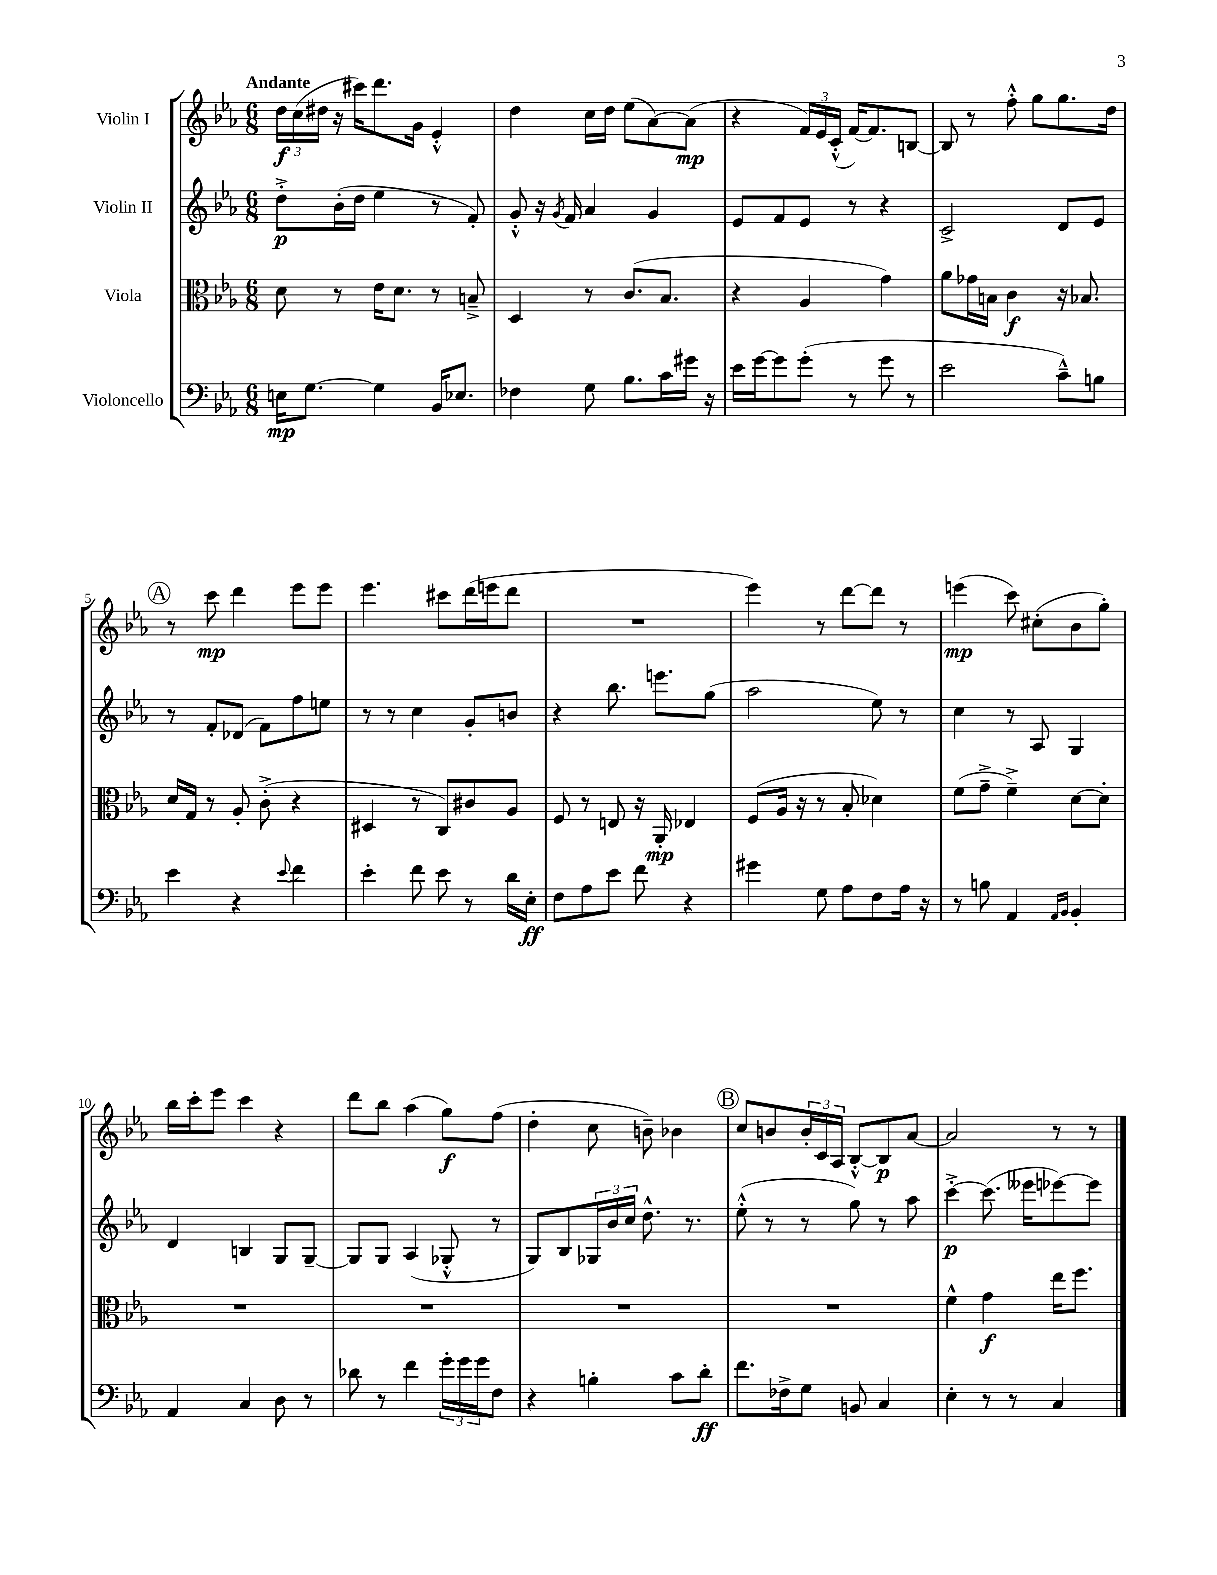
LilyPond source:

<<
\new StaffGroup <<
\new Staff = "s0" \with { instrumentName = "Violin I" } {
    \clef treble \key ees \major \numericTimeSignature \time 6/8 \tempo "Andante"
    \tuplet 3/2 { d''16\f c''16( dis''16 } r16 cis'''16) d'''8. g'16 ees'4-.-^ |
    d''4 c''16 d''16 ees''8( aes'8~) aes'8\mp( |
    r4 \tuplet 3/2 { f'16) ees'16 c'16-.-^( } f'16~) f'8. b8~ |
    b8 r8 f''8-.-^ g''8 g''8. d''16 |
    \mark \markup { \circle "A" } r8 c'''8\mp d'''4 ees'''8 ees'''8 |
    ees'''4. cis'''8 d'''16( e'''16 d'''8 |
    R2. |
    ees'''4) r8 d'''8~ d'''8 r8 |
    e'''4\mp( c'''8) cis''8-.( bes'8 g''8-.) |
    bes''16 c'''16-. ees'''8 c'''4 r4 |
    d'''8 bes''8 aes''4( g''8\f) f''8( |
    d''4-. c''8 b'8--) bes'4 |
    \mark \markup { \circle "B" } c''8 b'8 \tuplet 3/2 { b'16-. c'16 aes16 } bes8~-.-^ bes8\p aes'8~ |
    aes'2 r8 r8 \bar "|." |
}
\new Staff = "s1" \with { instrumentName = "Violin II" } {
    \clef treble \key ees \major \numericTimeSignature \time 6/8
    d''8-.->\p bes'16-.( d''16 ees''4 r8 f'8-.) |
    g'8-.-^ r16 \acciaccatura { g'8 } f'16 aes'4 g'4 |
    ees'8 f'8 ees'8 r8 r4 |
    c'2-> d'8 ees'8 |
    \mark \markup { \circle "A" } r8 f'8-. des'8( f'8) f''8 e''8 |
    r8 r8 c''4 g'8-. b'8 |
    r4 bes''8. e'''8. g''8( |
    aes''2 ees''8) r8 |
    c''4 r8 aes8 g4 |
    d'4 b4 g8 g8~-- |
    g8 g8 aes4( ges8-.-^ r8 |
    g8) bes8 \tuplet 3/2 { ges16 bes'16 c''16 } d''8.-^ r8. |
    \mark \markup { \circle "B" } ees''8-.-^( r8 r8 g''8) r8 aes''8 |
    c'''4~-.->\p c'''8.( eeses'''16 ees'''8~) ees'''8 \bar "|." |
}
\new Staff = "s2" \with { instrumentName = "Viola" } {
    \clef alto \key ees \major \numericTimeSignature \time 6/8
    d'8 r8 ees'16 d'8. r8 b8---> |
    d4 r8 c'8.( bes8. |
    r4 aes4 g'4) |
    aes'8 ges'16 b16 c'4\f r16 bes8. |
    \mark \markup { \circle "A" } d'16 g16 r8 aes8-. c'8-.->( r4 |
    dis4 r8 c8) cis'8 aes8 |
    f8 r8 e8 r16 aes,16-.\mp ees4 |
    f8( aes16 r16 r8 bes8-. des'4) |
    f'8( g'8---> f'4--->) d'8~ d'8-. |
    R2. |
    R2. |
    R2. |
    \mark \markup { \circle "B" } R2. |
    f'4-^ g'4\f ees''16 f''8. \bar "|." |
}
\new Staff = "s3" \with { instrumentName = "Violoncello" } {
    \clef bass \key ees \major \numericTimeSignature \time 6/8
    e16\mp g8.~ g4 bes,16 ees8. |
    fes4 g8 bes8. c'16 gis'16 r16 |
    ees'16 g'16~ g'8 g'8-.( r8 g'8 r8 |
    ees'2 c'8---^) b8 |
    \mark \markup { \circle "A" } ees'4 r4 \appoggiatura { ees'8 } f'4 |
    ees'4-. f'8 ees'8 r8 d'16 ees16-.\ff |
    f8 aes8 ees'8 f'8 r4 |
    gis'4 g8 aes8 f8 aes16 r16 |
    r8 b8 aes,4 \grace { aes,16 bes,16 } bes,4-. |
    aes,4 c4 d8 r8 |
    des'8 r8 f'4 \tuplet 3/2 { g'16-. g'16 g'16 } f8 |
    r4 b4-. c'8 d'8-.\ff |
    \mark \markup { \circle "B" } f'8. fes16-> g8 b,8 c4 |
    ees4-. r8 r8 c4 \bar "|." |
}
>>
>>
